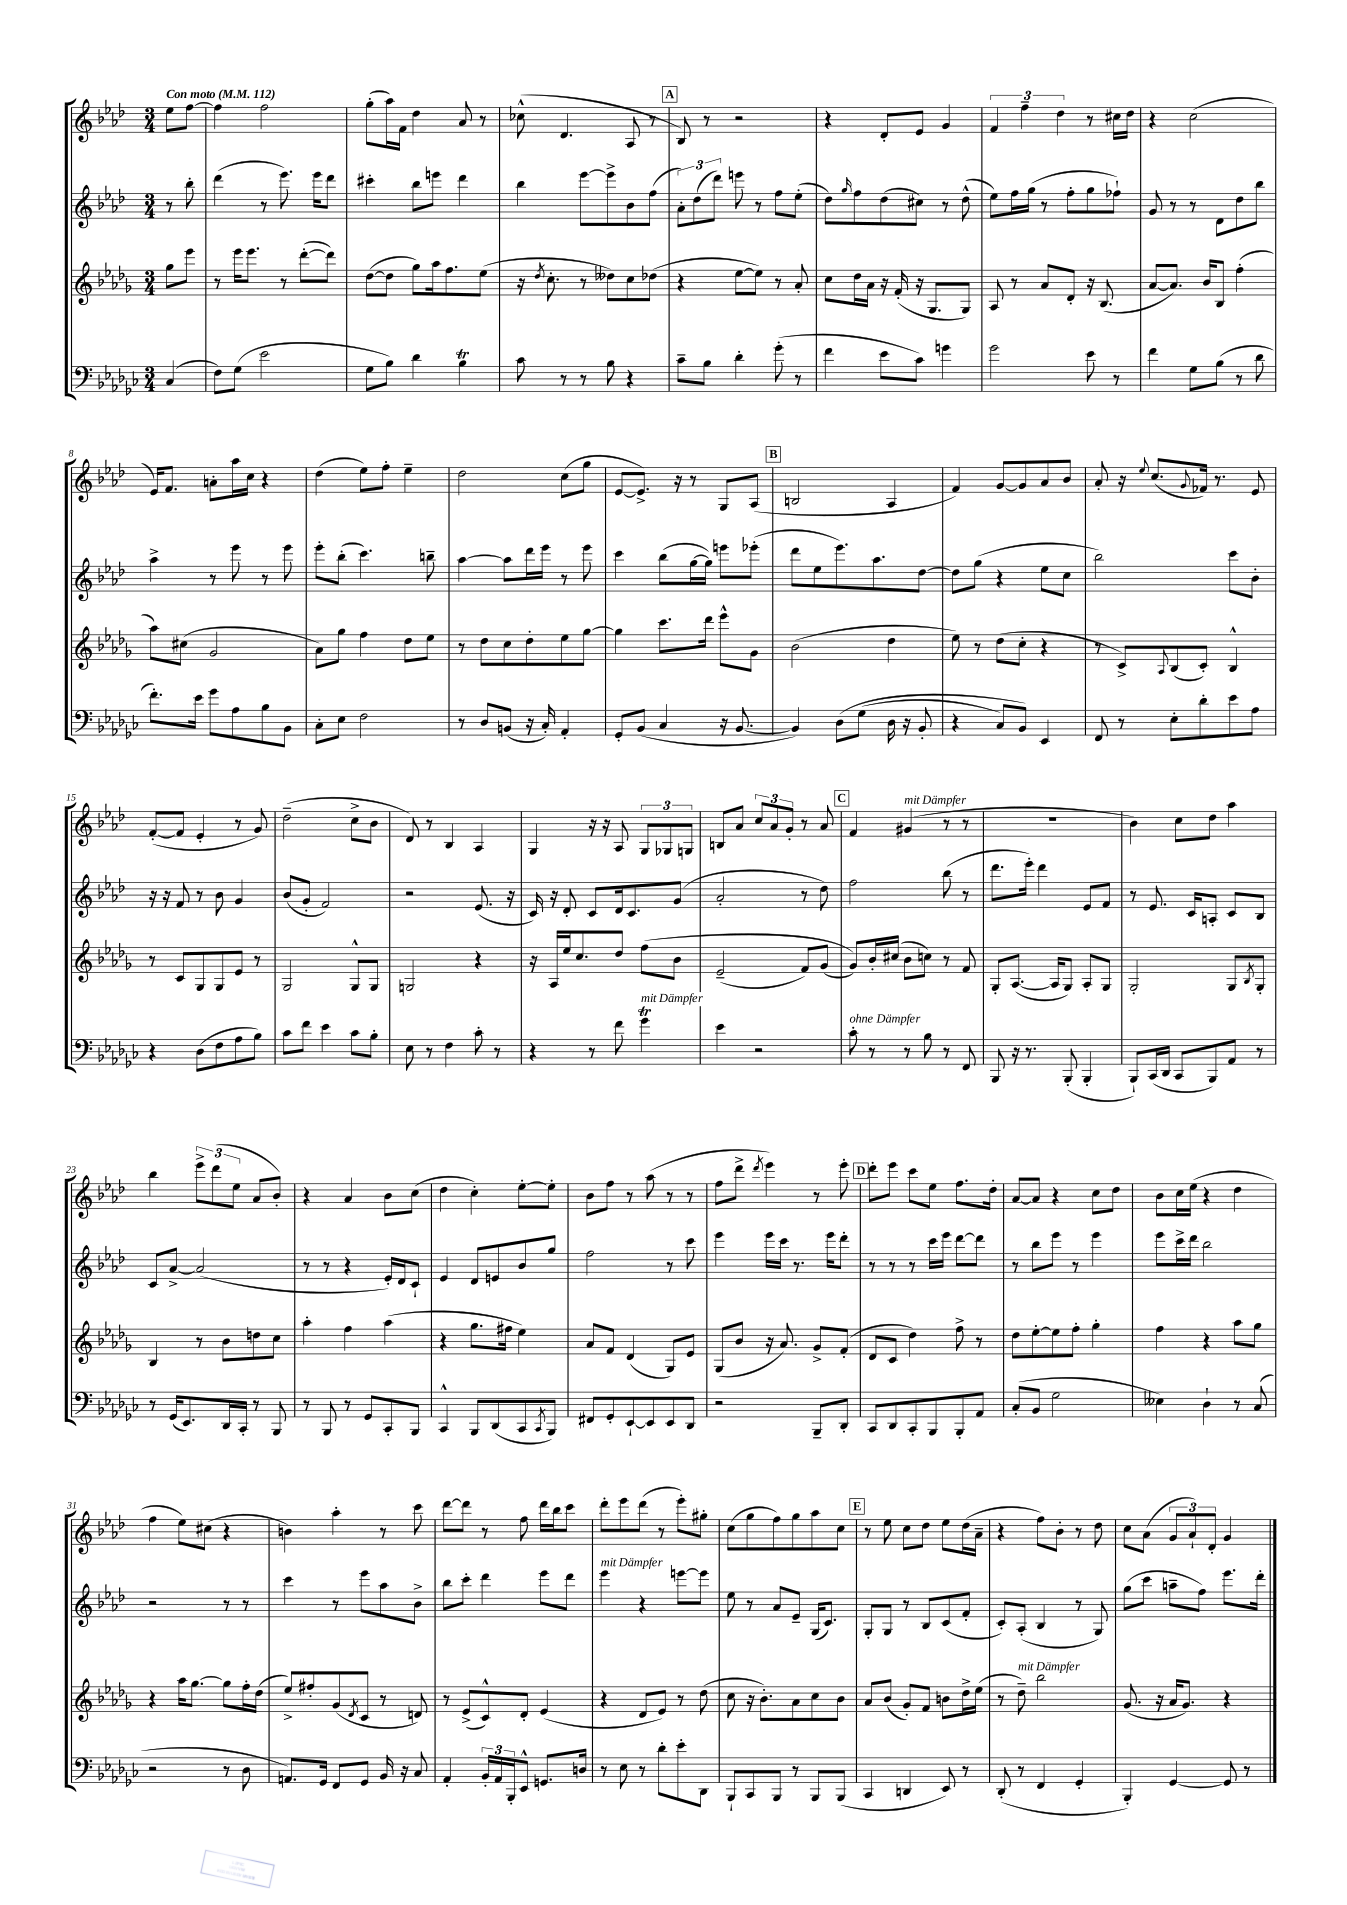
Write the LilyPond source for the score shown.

<<
\new StaffGroup <<
\new Staff = "s0" {
    \clef treble \key aes \major \numericTimeSignature \time 3/4 \partial 4 \tempo "Con moto" 4 = 112
    ees''8 f''8~ |
    f''4 f''2 |
    g''8-.( aes''16) f'16 des''4 aes'8 r8 |
    ces''8-^( des'4. aes8 r8 |
    \mark \markup { \box "A" } bes8) r8 r2 |
    r4 des'8-. ees'8 g'4 |
    \tuplet 3/2 { f'4 f''4-- des''4 } r8 cis''16 des''16 |
    r4 c''2( |
    ees'16) f'8. a'8-. aes''16 c''16 r4 |
    des''4( ees''8) f''8-. ees''4-- |
    des''2 c''8( g''8 |
    ees'8~ ees'8.->) r16 r8 g8 aes8( |
    \mark \markup { \box "B" } b2 aes4 |
    f'4) g'8~ g'8 aes'8 bes'8 |
    aes'8-. r16 \appoggiatura { ees''8 } c''8.( \appoggiatura { g'8 } fes'16) r8. ees'8 |
    f'8~-.( f'8 ees'4-. r8 g'8) |
    des''2--( c''8-> bes'8 |
    des'8) r8 bes4 aes4 |
    g4 r16 r16 aes8 \tuplet 3/2 { g8 ges8 g8 } |
    b8 aes'8 \tuplet 3/2 { c''8 aes'8 g'8-. } r8 aes'8 |
    \mark \markup { \box "C" } f'4 gis'4^\markup { \italic "mit Dämpfer" }( r8 r8 |
    R2. |
    bes'4) c''8 des''8 aes''4 |
    bes''4 \tuplet 3/2 { ees'''8-> des'''8( ees''8 } aes'8 bes'8-.) |
    r4 aes'4 bes'8 c''8( |
    des''4 c''4-.) ees''8~-. ees''8-. |
    bes'8 f''8 r8 aes''8( r8 r8 |
    f''8 des'''8-> \acciaccatura { des'''8 } ees'''4) r8 ees'''8-. |
    \mark \markup { \box "D" } des'''8-. ees'''8 c'''8 ees''8 f''8. des''16-. |
    aes'8~ aes'8 r4 c''8 des''8 |
    bes'8 c''16 ees''16( r4 des''4 |
    f''4 ees''8) cis''8( r4 |
    b'4) aes''4-. r8 c'''8 |
    des'''8~ des'''8 r8 f''8 des'''16 bes''16 c'''8 |
    des'''8-. ees'''8 des'''8( r8 ees'''8-.) gis''8-. |
    c''8( g''8 f''8) g''8 aes''8 c''8 |
    \mark \markup { \box "E" } r8 ees''8 c''8 des''8 ees''8 des''16( aes'16-- |
    r4 f''8) bes'8-. r8 des''8 |
    c''8 aes'8( \tuplet 3/2 { g'8 aes'8-!) des'8-. } g'4 \bar "|." |
}
\new Staff = "s1" {
    \clef treble \key aes \major \numericTimeSignature \time 3/4 \partial 4
    r8 bes''8-. |
    des'''4( r8 ees'''8.) ees'''16 des'''8 |
    cis'''4-. bes''8 e'''8 des'''4 |
    bes''4 ees'''8~ ees'''8-> bes'8 f''8( |
    \mark \markup { \box "A" } \tuplet 3/2 { aes'8-.) des''8( des'''8) } e'''8 r8 f''8 ees''8-.( |
    des''8) \grace { g''16 } f''8 des''8( cis''8) r8 des''8-^( |
    ees''8) f''16 g''16( r8 f''8-. g''8 fes''8-!) |
    g'8 r8 r8 des'8 des''8 bes''8 |
    aes''4-> r8 ees'''8 r8 ees'''8 |
    ees'''8-. bes''8-.( c'''4.) b''8-- |
    aes''4~ aes''8 des'''16 ees'''16 r8 ees'''8 |
    c'''4 bes''8( g''16~ g''16) e'''8 ees'''8-.( |
    \mark \markup { \box "B" } des'''8 ees''8 ees'''8.) aes''8. des''8~ |
    des''8 g''8( r4 ees''8 c''8 |
    bes''2) c'''8 bes'8-. |
    r16 r16 f'8 r8 bes'8 g'4 |
    bes'8( g'8-. f'2) |
    r2 ees'8.( r16 |
    c'16) r16 des'8-. c'8 des'16 c'8. g'8( |
    aes'2-. r8 des''8) |
    \mark \markup { \box "C" } f''2 bes''8( r8 |
    des'''8. ees'''16-.) des'''4 ees'8 f'8 |
    r8 ees'8. c'16 a8-. c'8 bes8 |
    c'8 aes'8~-> aes'2( |
    r8 r8 r4 ees'16-.) des'16 c'8-! |
    ees'4 des'8 e'8 bes'8 g''8 |
    f''2 r8 c'''8 |
    ees'''4 ees'''16 c'''16 r8. ees'''16 des'''8-. |
    \mark \markup { \box "D" } r8 r8 r8 c'''16 ees'''16 des'''8~ des'''8 |
    r8 bes''8 ees'''8 r8 ees'''4 |
    ees'''8 c'''16-> des'''16 bes''2 |
    r2 r8 r8 |
    c'''4 r8 ees'''8 aes''8 bes'8-> |
    bes''8 c'''8-. des'''4 ees'''8 des'''8 |
    ees'''4^\markup { \italic "mit Dämpfer" } r4 e'''8~ e'''8 |
    ees''8 r8 aes'8 ees'8-- g16( c'8.) |
    \mark \markup { \box "E" } g8-. g8 r8 bes8 c'8( f'8-. |
    c'8-.) aes8-.( bes4 r8 g8) |
    g''8( c'''8 a''8-- f''8) ees'''8. des'''16-. \bar "|." |
}
\new Staff = "s2" {
    \clef treble \key des \major \numericTimeSignature \time 3/4 \partial 4
    ges''8 ees'''8 |
    r8 ees'''16 ees'''8. r8 des'''8~-.( des'''8) |
    des''8~( des''8 ges''8) aes''16 f''8. ees''8( |
    r16 \acciaccatura { des''8 } c''8.-. r8 deses''8) c''8 des''8( |
    \mark \markup { \box "A" } r4 ees''8~ ees''8) r8 aes'8-. |
    c''8 des''16 aes'16 r16 f'16-.( r16 ges8. ges8) |
    aes8 r8 aes'8 des'8-. r16 bes8.( |
    aes'8~ aes'8.) bes'16 bes8 f''4-.( |
    aes''8) cis''8( ges'2 |
    aes'8) ges''8 f''4 des''8 ees''8 |
    r8 des''8 c''8 des''8-. ees''8 ges''8~ |
    ges''4 c'''8. des'''16 ees'''8-^ ges'8 |
    \mark \markup { \box "B" } bes'2( des''4 |
    ees''8) r8 des''8( c''8-. r4 |
    r8 c'8->) \appoggiatura { aes8 } bes8( c'8-.) bes4-^ |
    r8 c'8 ges8 ges8 ees'8 r8 |
    ges2 ges8-^ ges8 |
    g2 r4 |
    r16 aes16 ees''16 c''8. des''8 f''8\( bes'8 |
    ees'2--( f'8) ges'8( |
    \mark \markup { \box "C" } ges'8)\) bes'16-. cis''16( bes'8 c''8) r8 f'8 |
    ges8-. aes8.~( aes16 ges8) aes8-. ges8 |
    ges2-. ges8 \acciaccatura { bes8 } ges8-. |
    bes4 r8 bes'8 d''8 c''8 |
    aes''4-. f''4 aes''4( |
    r4 ges''8. fis''16 ees''4) |
    aes'8 f'8 des'4( ges8) ees'8 |
    ges8( bes'8 r16 aes'8.) ges'8-> f'8-.( |
    \mark \markup { \box "D" } des'8 c'8 des''4) f''8-> r8 |
    des''8 ees''8~-. ees''8 f''8-. ges''4-. |
    f''4 r4 aes''8 ges''8 |
    r4 aes''16 ges''8.~ ges''8 f''16-. des''16( |
    ees''8->) fis''8-. ges'8( \acciaccatura { des'8 } c'8 r8 d'8) |
    r8 ees'8->( c'8-^) des'8-. ees'4( |
    r4 des'8 ees'8) r8 des''8( |
    c''8 r16 bes'8.-.) aes'8 c''8 bes'8 |
    \mark \markup { \box "E" } aes'8 bes'8( ges'8-.) f'8 b'8 des''16-> ees''16( |
    r8 des''8--^\markup { \italic "mit Dämpfer" }) bes''2 |
    ges'8.( r16 aes'16 ges'8.) r4 \bar "|." |
}
\new Staff = "s3" {
    \clef bass \key ges \major \numericTimeSignature \time 3/4 \partial 4
    ces4( |
    f8) ges8( ees'2 |
    ges8 bes8) des'4 bes4\trill |
    ces'8 r8 r8 bes8 r4 |
    \mark \markup { \box "A" } ces'8-- bes8 des'4-. ges'8-.( r8 |
    f'4 ees'8 ces'8) g'4 |
    ges'2 ees'8 r8 |
    f'4 ges8 bes8( r8 des'8 |
    f'8.-.) ees'16 ges'8 aes8 bes8 bes,8 |
    ces8-. ees8 f2 |
    r8 des8 b,8( r16 ces16-.) aes,4-. |
    ges,8-. bes,8( ces4 r16 bes,8.~ |
    \mark \markup { \box "B" } bes,4) des8\( ges8( des16 r16 bes,8-. |
    r4 ces8) bes,8\) ees,4 |
    f,8 r8 ees8-. des'8-. ees'8 aes8 |
    r4 des8( f8 aes8 bes8) |
    ces'8 f'8 ees'4 ces'8 bes8-. |
    ees8 r8 f4 ces'8-. r8 |
    r4 r8 f'8 ges'4\trill^\markup { \italic "mit Dämpfer" } |
    ees'4 r2 |
    \mark \markup { \box "C" } ces'8-.^\markup { \italic "ohne Dämpfer" } r8 r8 bes8 r8 f,8 |
    bes,,8 r16 r8. bes,,8-.( bes,,4-. |
    bes,,8-!) ces,16( des,16 ces,8 bes,,8) aes,8 r8 |
    r8 ges,16( ees,8.) des,16 ces,16-. r8 bes,,8 |
    r8 bes,,8 r8 ges,8 ces,8-. bes,,8 |
    ces,4-^ bes,,8 des,8( ces,8 \acciaccatura { ces,8 } bes,,8) |
    fis,8 ges,8-. ees,8~-! ees,8 ees,8 des,8 |
    r2 bes,,8-- des,8-. |
    \mark \markup { \box "D" } ces,8 des,8 ces,8-. bes,,8 bes,,8-. aes,8 |
    ces8-.( bes,8 ges2 |
    eeses4) des4-! r8 ces8( |
    r2 r8 des8 |
    a,8.) ges,16 f,8 ges,8 bes,16 r16 ces8 |
    aes,4-. \tuplet 3/2 { bes,16-. aes,16 bes,,16-. } ees,8-^ g,8. d16 |
    r8 ees8 r8 des'8-. ees'8-. des,8 |
    bes,,8-! ces,8 bes,,8 r8 bes,,8 bes,,8( |
    \mark \markup { \box "E" } ces,4 d,4 ees,8) r8 |
    des,8-.( r8 f,4 ges,4-. |
    bes,,4-.) ges,4~ ges,8 r8 \bar "|." |
}
>>
>>
